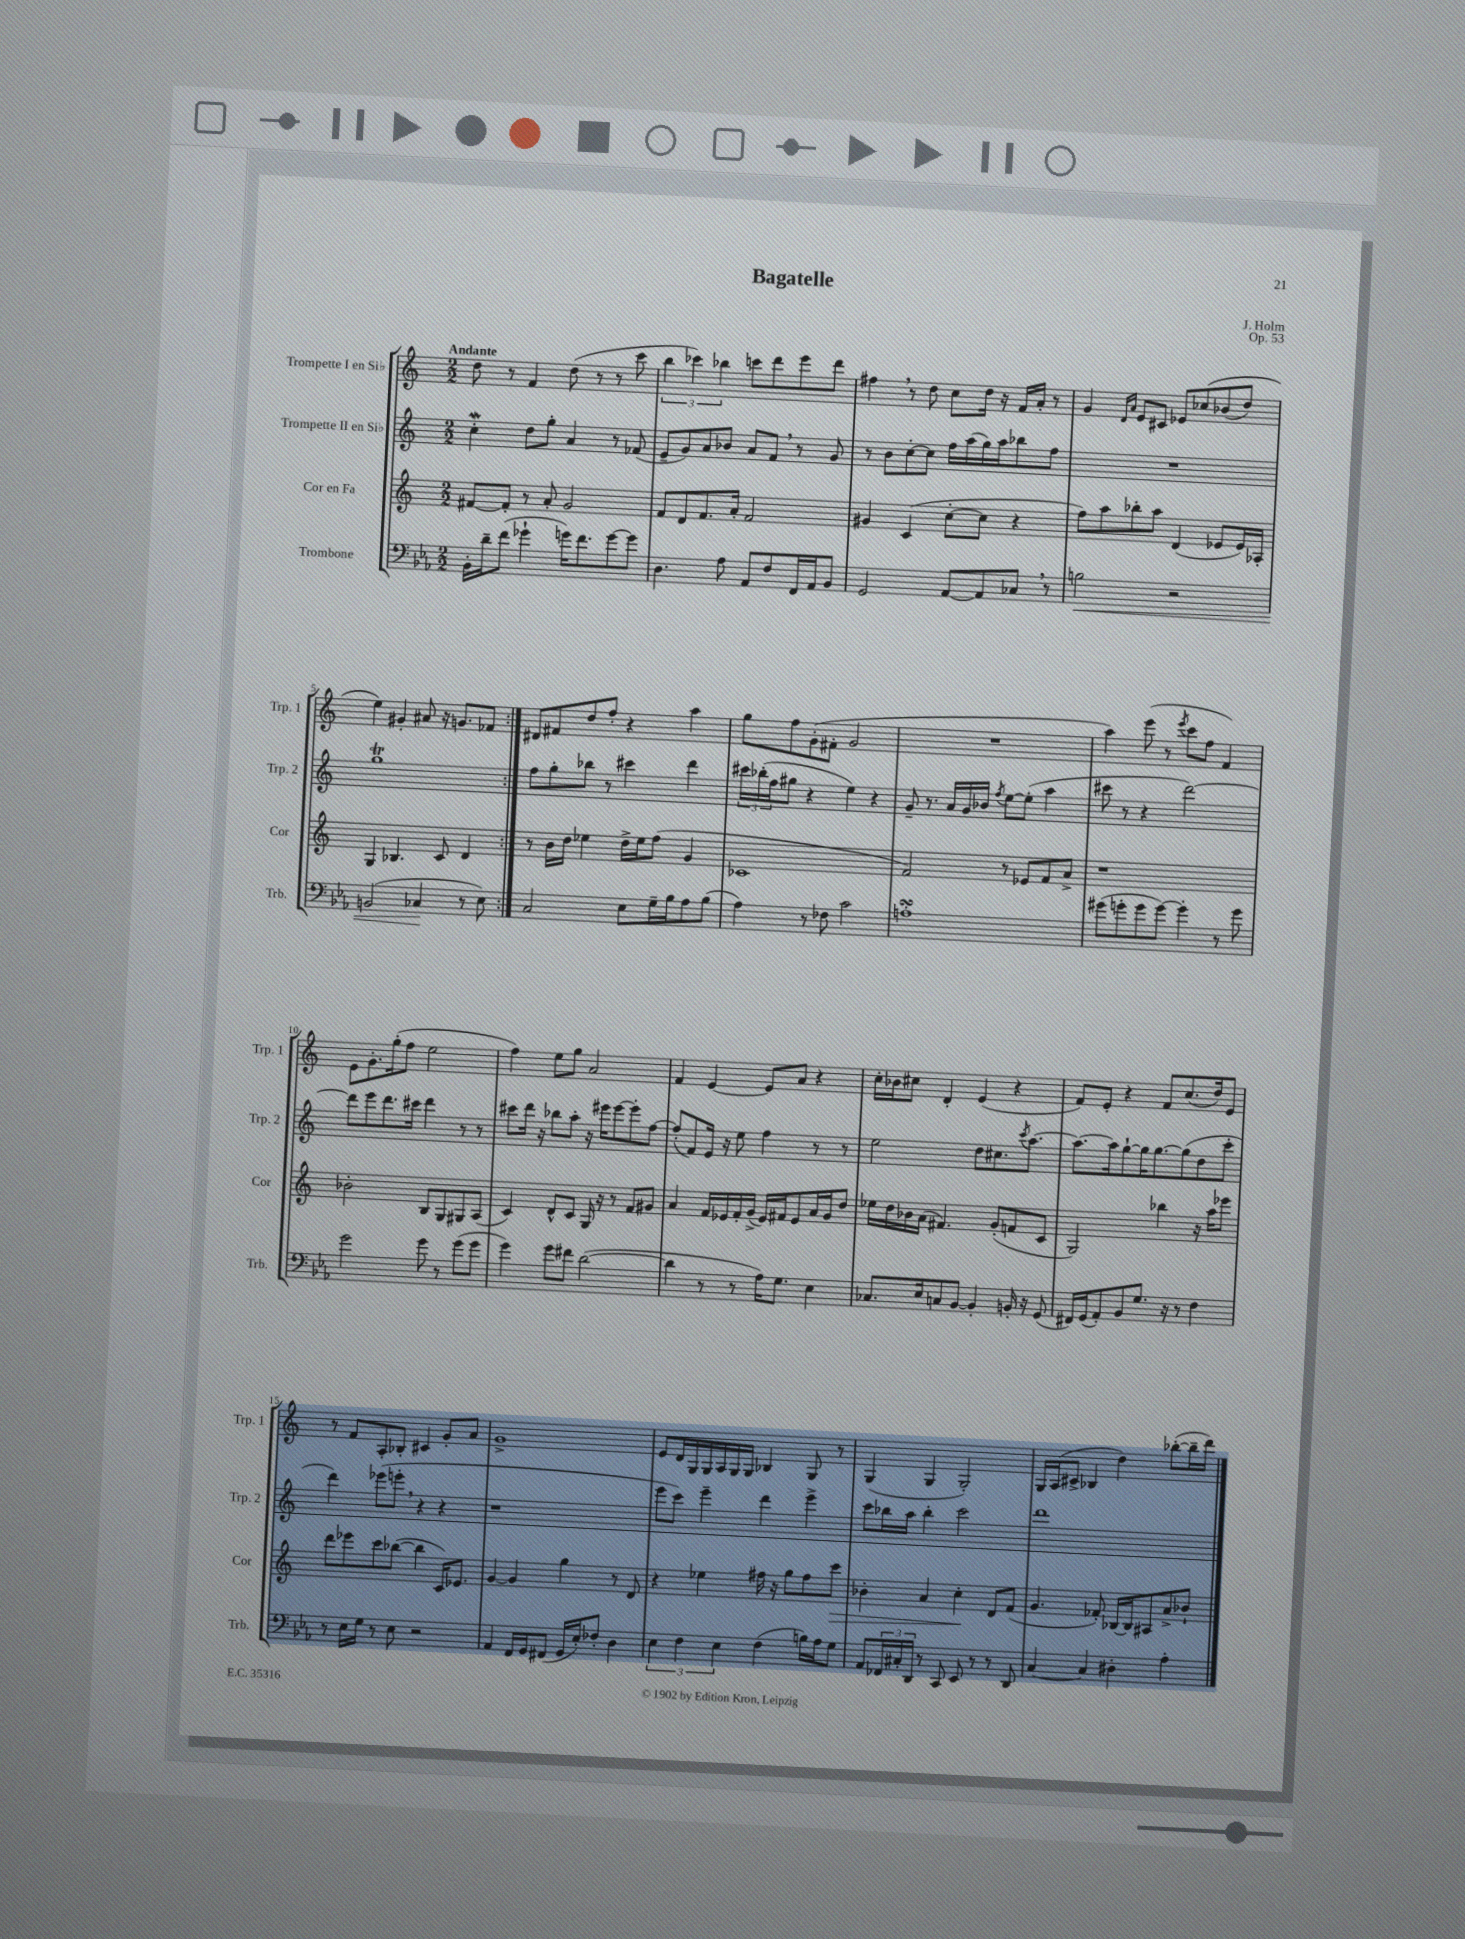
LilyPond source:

\header { title = "Bagatelle" composer = "J. Holm" opus = "Op. 53" }
<<
\new StaffGroup <<
\new Staff = "s0" \with { instrumentName = "Trompette I en Sib" shortInstrumentName = "Trp. 1" } {
    \clef treble \key c \major \numericTimeSignature \time 2/2 \tempo "Andante"
    \repeat volta 2 { d''8 r8 f'4 d''8( r8 r8 c'''8 |
    \tuplet 3/2 { b''4 ces'''4) bes''4 } c'''8 d'''8 e'''8 d'''8 |
    fis''4 \breathe r8 d''8 c''8 d''16 r16 f'16 a'16-. r8 |
    g'4 \grace { d'16 a'16 } e'8 cis'8 ees'8 ces''8\( bes'8( d''8) |
    e''4\) gis'4-. ais'8 r16 g'8. fes'8 | }
    dis'8 fis'8 d''8 f''8-. r4 a''4 |
    g''8 f''8 g'8-.( fis'8-. g'2 |
    R1 |
    a''4) e'''8( r8 \acciaccatura { e'''8 } c'''8 f''8 f'4) |
    e'8 g'8.-. g''16-.( f''8 e''2 |
    f''4) e''8 g''8 a'2 |
    f'4 e'4~ e'8 a'8 r4 |
    c''16-. bes'16 cis''8 d'4-. e'4( r4 |
    f'8) e'8-. r4 f'8 c''8.( d''16) e'8 |
    r8 f'8 a8-. bes8-. cis'4 g'8-. a'8 |
    g'1-> |
    e'8 d'16 g16 g16 a16 g16 g16 bes4 g8 r8 |
    g4( g4 g2-.) |
    g16 a16( cis'8-> bes4 d''4) bes''8~-.( bes''16-- d'''16) \bar "|." |
}
\new Staff = "s1" \with { instrumentName = "Trompette II en Sib" shortInstrumentName = "Trp. 2" } {
    \clef treble \key c \major \numericTimeSignature \time 2/2
    \repeat volta 2 { c''4-.\mordent d''8 g''8-. a'4 r8 fes'8( |
    e'8-- g'8) a'8 bes'8 a'8 f'8 \breathe r8 g'8 |
    r8 b'8 c''8~-. c''8 f''16 a''16( g''16) a''16 bes''8 f''8 |
    R1 |
    g''1\trill | }
    f''8 g''8-. bes''8 r8 cis'''4 d'''4 |
    \tuplet 3/2 { cis'''16 bes''16-.( f''16 } gis''8 r4 e''4) r4 |
    g'8-- r8. a'16 g'16 bes'16 \acciaccatura { f''8 } e''8~ e''8-.( a''4 |
    cis'''8 r8 r4 d'''2~) |
    d'''8 e'''8 d'''8. cis'''16 d'''4 r8 r8 |
    cis'''8 d'''16 r16 bes''8 a''8-. r16 eis'''16 eis'''8~ eis'''8-. f''8~ |
    f''8-.( f'8) e'16 r16 e''8 f''4 r8 r8 |
    e''2 d''8 cis''8. \acciaccatura { c'''8 } a''8.~ |
    a''8.~ a''16 g''8~-! g''16 g''8.~ g''8( d''8 c'''8-. |
    d'''4) ees'''8( e'''8-. \breathe r4 r4 |
    r1 |
    e'''8 c'''8) e'''4-- d'''4 e'''4-> |
    c'''8 bes''16 a''16 bes''4-. c'''2 |
    d'''1 \bar "|." |
}
\new Staff = "s2" \with { instrumentName = "Cor en Fa" shortInstrumentName = "Cor" } {
    \clef treble \key c \major \numericTimeSignature \time 2/2
    \repeat volta 2 { fis'8~ fis'8-. r8 a'8-. g'2 |
    f'8 d'8 f'8. a'16-. f'2 |
    gis'4 c'4( c''8~-. c''8 r4 |
    f''8) a''8 bes''8-. a''8 d'4( ees'8 ees'16) aes16-. |
    g4 bes4. c'8 d'4 | }
    r8 b'16 d''16 ees''4 d''16-> ees''16 f''8( g'4 |
    ces'1 |
    f'2) r8 ees'8 f'8 a'8-> |
    r1 |
    bes'2-. b8 g8 gis8 a8( |
    c'4) d'8-^ c'8 g16 r16 r8 f'8 gis'8 |
    a'4 f'16 ees'16 f'16-. g'16->( ees'16) fis'16 ees'8 a'16 g'16 d''8 |
    ees''16 d''16 bes'16 a'16( fis'4.) g'8-.( f'8 c'8 |
    g2) bes''4 r16 a''16 ees'''8 |
    d'''8 ees'''8 c'''8 bes''8~( bes''4 c'16) ees'8. |
    g'4~ g'4 g''4 r8 d'8 |
    r4 ees''4 fis''16 r16 g''8 fis''8 c'''8\> |
    bes'4-. a'4 c''4-.\! d'8 f'8( |
    g'4. fes'8-.) bes16~ bes16 ais8 a'8-> bes'8-! \bar "|." |
}
\new Staff = "s3" \with { instrumentName = "Trombone" shortInstrumentName = "Trb." } {
    \clef bass \key ees \major \numericTimeSignature \time 2/2
    \repeat volta 2 { bes,16-. d'16-- f'8( ges'4-! g'16) f'8. g'8~ g'8 |
    d4. aes8 aes,8 f8 f,16 aes,16 bes,8 |
    g,2 aes,8~ aes,8 ces8 \breathe r8 |
    b2\< r2 |
    b,2( ces4\! r8 ees8) | }
    c2 ees8 g16-- bes16 aes8 bes8( |
    aes4) r8 fes8 c'2 |
    a1-.\turn |
    gis'8( g'8-. g'8 g'8~) g'4-. r8 g'8 |
    g'2 g'8 r8 g'8( g'8 |
    g'4) g'8 fis'8 d'2~( |
    d'4 r8 r8 aes16) g8. ees4 |
    ces8. ees16 c8 bes,8~ bes,4-. b,16-. r16 g,8( |
    fis,16) g,16( aes,8-.) bes,8 g8. r16 r8 f4 |
    r8 ees16 g16 r8 ees8 r2 |
    aes,4 f,16 g,16 fis,8( g,16 ees16-.) fes8-. d4 |
    \tuplet 3/2 { ees4 f4 ees4 } f4( b16) aes16 g8 |
    aes,8 \tuplet 3/2 { fes,16 cis16-. d,16 } r8 c,8 ees,8 r8 r8 d,8 |
    c4~ c4 dis4-. aes4-. \bar "|." |
}
>>
>>
